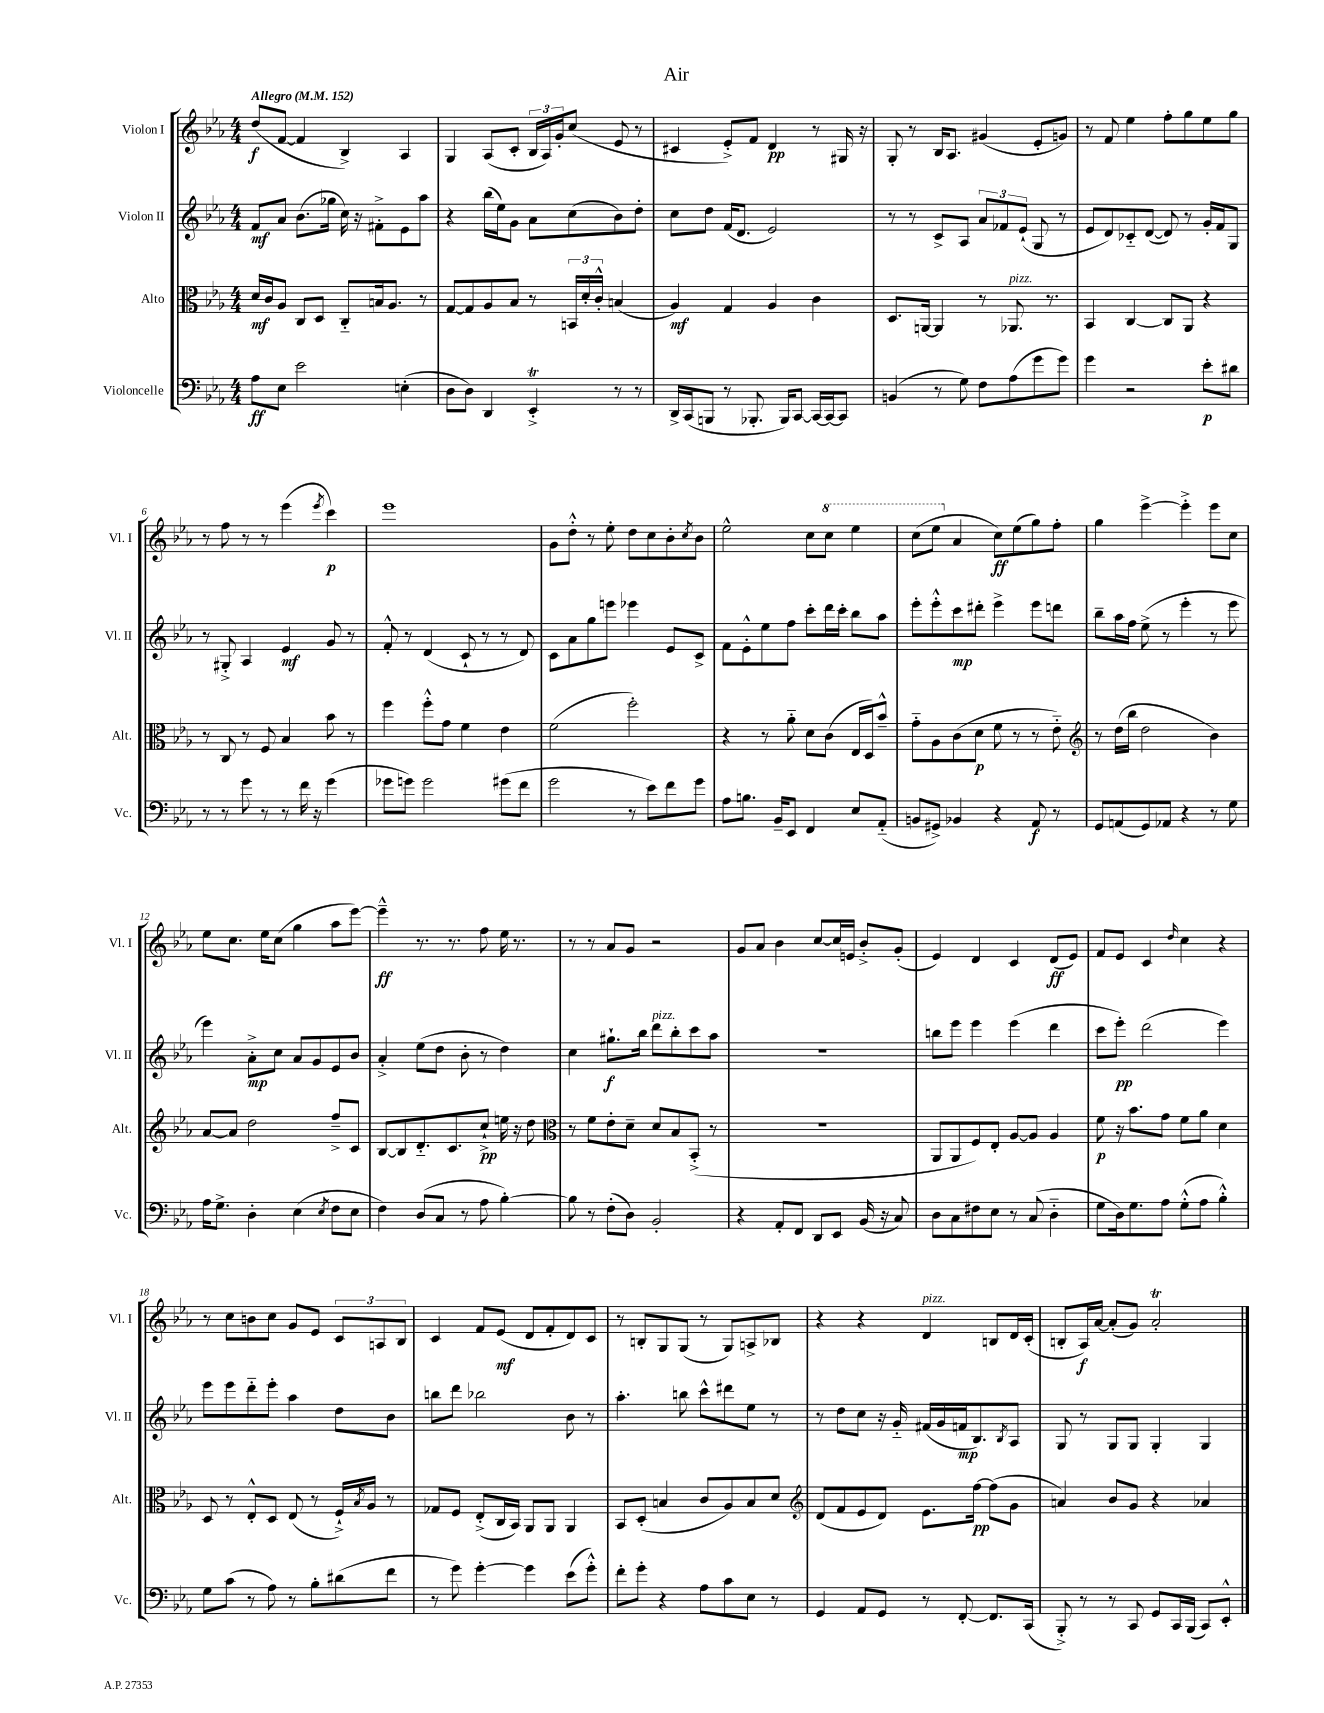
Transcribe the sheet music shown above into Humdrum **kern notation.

**kern	**kern	**kern	**kern
*staff4	*staff3	*staff2	*staff1
*clefF4	*clefC3	*clefG2	*clefG2
*k[b-e-a-]	*k[b-e-a-]	*k[b-e-a-]	*k[b-e-a-]
*M4/4	*M4/4	*M4/4	*M4/4
*MM152	*MM152	*MM152	*MM152
8A-	16d	8f	(8dd
.	16c	.	.
8E-	8A-	8a-	[8f
2e-	8C	(8.b-	4f]
.	8D	.	.
.	.	16gg-	.
.	8C'~	16cc)	4B-^)
.	.	16r	.
.	16B	8f#'^	.
.	8.A-	.	.
(4E'	.	8e-	4A-
.	8r	8aa-	.
=	=	=	=
8D	[8G	4r	4G
8D)	8G]	.	.
4DD	8A-	(16bb-	(8A-
.	.	16ee-)	.
.	8B-	8g	8c'
4EE-'^	8r	8a-	24B-
.	.	.	24A-)
.	.	.	24g'
.	24BB	(8cc	(8cc
.	24d'	.	.
.	24c'^^	.	.
8r	(4B	8b-)	8e-
8r	.	8dd'	8r
=	=	=	=
16DD^	4A-)	8cc	4c#
(16CC	.	.	.
8BBB	.	8dd	.
8r	4G	(16f	8e-'^)
.	.	8.d	.
8.BBB-'	.	.	8f
.	4A-	2e-)	4d
16BBB-)	.	.	.
[8CC	.	.	.
16CC_	4c	.	8r
16CC_	.	.	.
8CC]	.	.	16G#
.	.	.	16r
=	=	=	=
(4BB	8.D	8r	8G'
.	.	8r	8r
.	[16AA	.	.
8r	4AA]	8c^	16B-
.	.	.	8.A-
8G)	.	8A-	.
8F	8r	12a-	(4g#
.	.	12f-	.
(8A-	8.AA-	.	.
.	.	(12e-`	.
8g	.	8G	8e-'
.	8.r	.	.
8g)	.	8r	8g)
=	=	=	=
4g	4BB-	8e-	8r
.	.	8d)	8f
2r	[4C	8c-'~	4ee-
.	.	([8d	.
.	8C]	8d])	8ff'
.	8AA-	8r	8gg
8e-'	4r	16g'	8ee-
.	.	16f	.
8d#	.	8G	8gg
=	=	=	=
8r	8r	8r	8r
8r	8C	8G#'^	8ff
8g	8r	4A-	8r
8r	8F	.	8r
8r	4B-	4e-	(4eee-
16f	.	.	.
16r	.	.	.
.	.	.	8qeee-
(4g	8b-	8g	4ccc)
.	8r	8r	.
=	=	=	=
8g-	4ff	8f'^^	1eee-
8g)	.	8r	.
2g	8ff'^^	(4d	.
.	8g	.	.
.	4f	8c`	.
.	.	8r	.
(8g#	4e-	8r	.
8f	.	8d)	.
=	=	=	=
2g	(2f	8c	8g
.	.	8a-	8dd'^^
.	.	8gg	8r
.	.	8eee	8ee-'
8r	2ff')	4eee-	8dd
8e-)	.	.	8cc
8f	.	8e-	8b-'
.	.	.	8qcc
8g	.	8c^	8b-
=	=	=	=
8A-	4r	8f	2ee-^^
8.B	.	8e-'^^	.
.	8r	8ee-	.
16BB-~	.	.	.
8EE-	8a-'~	8ff	.
4FF	8d	8ccc'	8cc
.	(8c	16ddd	8ccc
.	.	16ccc'	.
8E-	16E-	8bb-	4eee-
.	16D)	.	.
(8AA-'~	8b-~^^	8aa-	.
=	=	=	=
8BB	8g'~	8eee-'	(8ccc
8GG#^)	8A-	8eee-'^^	8eee-
4BB-	(8c	8ccc	4a-
.	8d	8ddd#'	.
4r	8f	4eee-^	8cc)
.	8r	.	(8ee-
8AA-	8r	8eee-	8gg)
8r	8e-'~)	8ddd	8ff'
=	=	=	=
*	*clefG2	*	*
8GG	8r	8bb-~	4gg
(8AA	(16dd	16aa-	.
.	16bb-	16ff	.
8GG)	2dd	(8ee-^	[4eee-^
8AA-	.	8r	.
4r	.	4eee-'	4eee-'^]
8r	4b-)	8r	8eee-
8G	.	8eee-	8cc
=	=	=	=
16A-	[8a-	4eee-)	8ee-
8.G^	.	.	.
.	8a-]	.	8.cc
4D'	2dd	8a-'^	.
.	.	.	16ee-
.	.	8cc	(8cc
(4E-	.	8a-	4gg
.	.	8g	.
8qE-	.	.	.
8F	8ff~^	8e-	8aa-
8E-	8c	8b-	[8eee-)
=	=	=	=
4F)	[8B-	4a-'^	4eee-~^^]
.	8B-]	.	.
(8D	8.d'~	(8ee-	8.r
8C	.	8dd	.
.	8.c	.	8.r
8r	.	8b-'	.
8A-	8cc`^	8r	8ff
[4B-')	16ee	4dd)	16ee-
.	16r	.	8.r
.	8dd	.	.
=	=	=	=
*	*clefC3	*	*
8B-]	8r	4cc	8r
8r	8f	.	8r
(8F'	8e-'	8.gg#`	8a-
8D)	8d~	.	8g
.	.	16bb-	.
2BB-'	8d	8ddd	2r
.	8B-	8bb-'	.
.	(8BB-'^	8ccc	.
.	8r	8aa-	.
=	=	=	=
4r	1r	1r	8g
.	.	.	8a-
8AA-'	.	.	4b-
8FF	.	.	.
8DD	.	.	[8cc
8EE-	.	.	16cc]
.	.	.	16e
(16BB-	.	.	8b-'^
16r	.	.	.
8C)	.	.	(8g'
=	=	=	=
8D	8AA-	8bb	4e-)
8C	8AA-	8eee-	.
8F#	8F)	4eee-	4d
8E-	8E-'	.	.
8r	[8A-	(4eee-	4c
(8C	8A-]	.	.
4D'~	4A-	4ddd	(8d
.	.	.	8e-)
=	=	=	=
8G	8f	8ccc	8f
16D)	16r	8eee-')	8e-
8.G	8.b-	.	.
.	.	(2ddd	4c
8A-	8g	.	.
.	.	.	16qqdd
(8G'^^	8f	.	4cc
8A-	8a-	.	.
4B-'^^)	4d	4eee-)	4r
=	=	=	=
8G	8D	8eee-	8r
(8c	8r	8eee-	8cc
8r	8E-'^^	8ddd'~	8b
8A-)	8D	8eee-'	8cc
8r	(8E-	4aa-	8g
8B-'	8r	.	8e-
(8d#	16F`^)	8dd	12c
.	8qB-	.	.
.	16A-	.	.
.	.	.	12A
8f	8r	8b-	.
.	.	.	12B-
=	=	=	=
8r	8G-	8bb	4c
8g)	8F	8ddd	.
[4g'	(8E-'^	2bb-	8f
.	16C	.	(8e-
.	16BB-)	.	.
4g]	8AA-	.	8d
.	8AA-	.	8f'
(8e-	4AA-	8b-	8d)
8g'^^)	.	8r	8c
=	=	=	=
8f'	8BB-	4.aa-'	8r
8g'	(8D'	.	8B'
4r	4B	.	8G
.	.	8bb	(8G
8A-	8c	8ccc^^	8r
8c	8A-)	8ddd#	8G)
8E-	8B	8ee-	8A^
8r	8d	8r	8B-
=	=	=	=
*	*clefG2	*	*
4GG	(8d	8r	4r
.	8f	8dd	.
8AA-	8e-	8cc	4r
8GG	8d)	16r	.
.	.	16g'~	.
8r	8.e-	(16f#	4d
.	.	16g	.
[8FF'	.	16f	.
.	[16ff	8.B-)	.
8.FF]	(8ff]	.	8B
.	.	8qB-	.
.	8g	8A-	16d
(16CC	.	.	(16c'
=	=	=	=
8BBB-'^)	4a)	8G	8B'
8r	.	8r	16A-)
.	.	.	[16a-
8r	8b-	8G	(8a-']
8CC	8g	8G	8g)
8GG	4r	4G'	2a-'
16CC	.	.	.
(16BBB-	.	.	.
8CC)	4a-	4G	.
8EE-'^^	.	.	.
==	==	==	==
*-	*-	*-	*-
